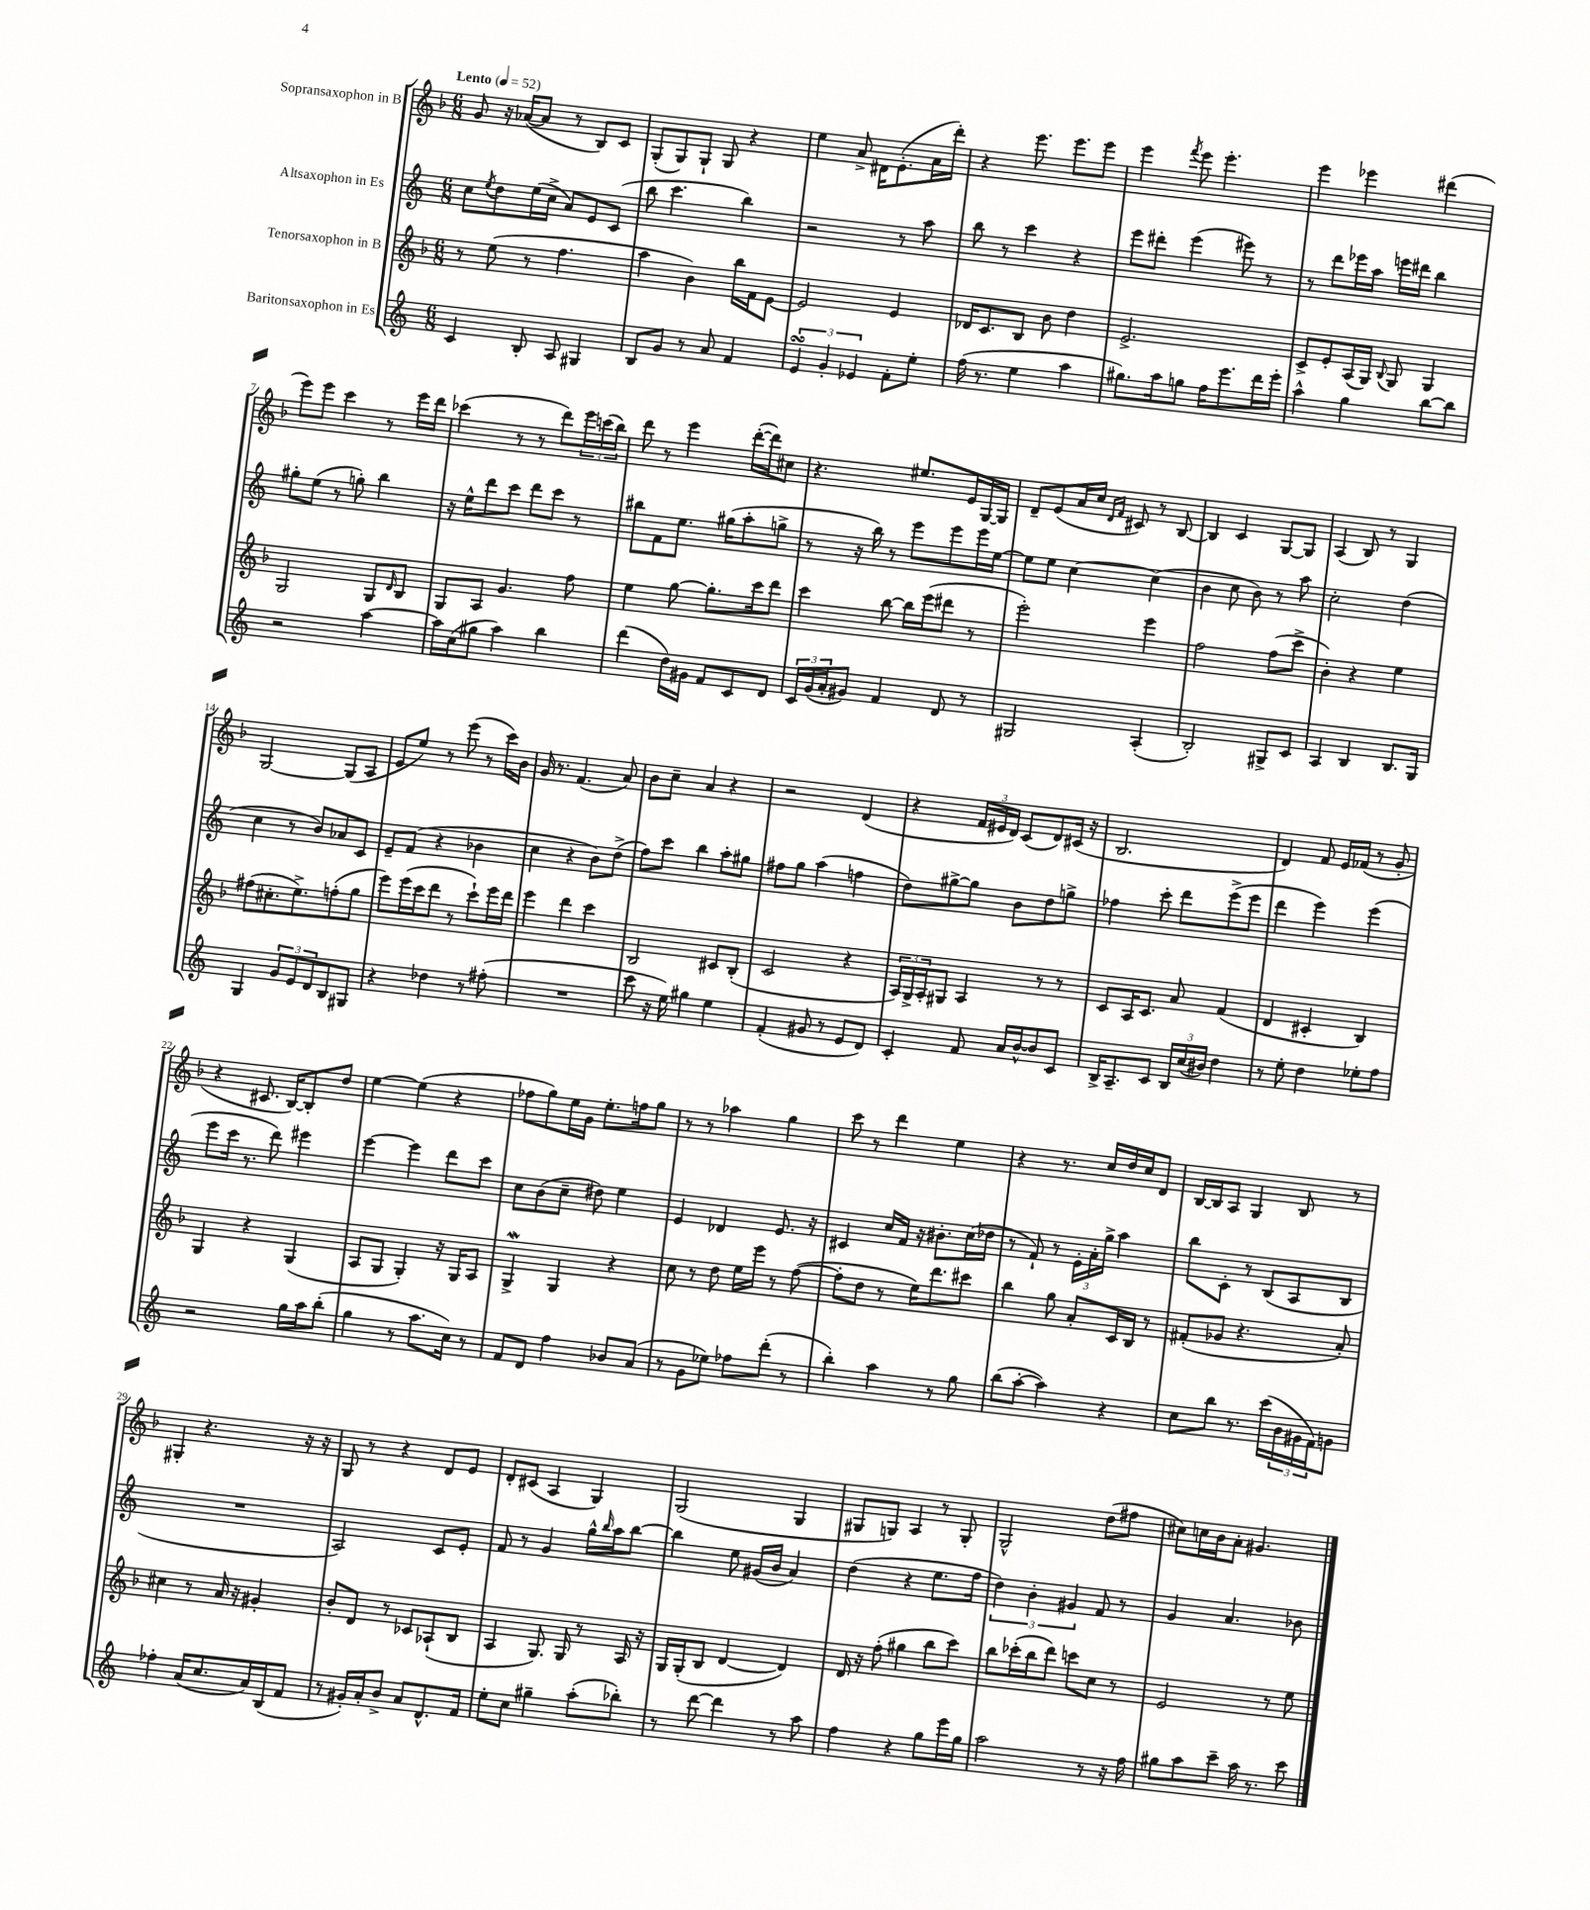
<<
\new StaffGroup <<
\new Staff = "s0" \with { instrumentName = "Sopransaxophon in B" } {
    \clef treble \key f \major \numericTimeSignature \time 6/8 \tempo "Lento" 4 = 52
    g'8 r16 aes'16~( aes'8 r8 bes8) c'8 |
    g8-.( g8) g8-! g8 r4 |
    e''4 a'8-> dis'16 e'8.-.( a'16 d'''16-.) |
    r4 e'''8. e'''8. e'''8 |
    e'''4 \acciaccatura { f'''8 } e'''8 e'''4.-. |
    e'''4 ees'''4 dis'''4( |
    e'''8) e'''8 c'''4 r8 e'''16 d'''16 |
    ces'''4( r8 r8 d'''8) \tuplet 3/2 { e'''16 c'''16( bes''16) } |
    d'''8 r8 e'''4 d'''16~-.( d'''16) cis''8 |
    r4. eis''8. e'16 g16~ g16 |
    d'8-- e'8( a'16 c''16 \grace { d'16 f'16 } cis'8) r8 bes8~ |
    bes4 c'4 g8~ g8 |
    a4( bes8) r8 g4 |
    g2~ g8( a8 |
    e'8 e''8) r8 e'''8( r8 c'''16) bes'16 |
    g'16 r8. f'4.( a'8) |
    bes'8 c''8-- a'4 r4 |
    r2 d'4( |
    r4 \tuplet 3/2 { f'16 eis'16 d'16) } c'8( d'8) cis'16( r16 |
    bes2. |
    d'4) f'8 e'16 fes'16( r8 g'8-. |
    r4 cis'8. bes16~) bes8-. d''8 |
    e''4~ e''4( r4 |
    fes''8 g''8) e''16 g'16 e''8.-. f''16 g''8 |
    r8 r8 aes''4 g''4 |
    c'''8 r8 d'''4 e''4 |
    r4 r8. c''16 d''16 c''16 d'8 |
    bes16~ bes16 a8 g4 bes8 r8 |
    gis4-. r4. r16 r16 |
    g8 r8 r4 d'8 e'8 |
    d'8-. cis'8( a4 g4) |
    g2( g4 |
    gis8 g8) a4 r8 g8-. |
    g2-^ d''8( fis''8 |
    cis''8) c''16 bes'16 a'8-. gis'4. \bar "|." |
}
\new Staff = "s1" \with { instrumentName = "Altsaxophon in Es" } {
    \clef treble \key c \major \numericTimeSignature \time 6/8
    c''8 \acciaccatura { e''8 } d''8 e''16( c''16-> a'8) e'8 c'8( |
    b''8 c'''4. b''4) |
    r2 r8 a''8 |
    b''8 r8 c'''4 r4 |
    e'''8 dis'''8-. e'''4( eis'''8) r8 |
    r8 d'''8 ees'''16 a''16 e'''16 dis'''16 b''4 |
    gis''8-. e''8( r8 g''8-.) b''4 |
    r16 e''16-^ d'''8 c'''8 d'''8 c'''8 r8 |
    bis''8 f'8 e''8. gis''16( a''8-. g''8-> |
    r8 r16 b''16) r8 e'''8 e'''8 e'''16 e''16~ |
    e''8 e''8 c''4~ c''4( |
    b'4 c''8 b'8) r8 a''8 |
    c''2-. d''4( |
    c''4 r8 b'8) aes'8 c'8 |
    e'8-- f'8( r4 bes'4 |
    c''4 r4 b'8) d''8->( |
    f''8) c'''8 b''4 a''8-. gis''8 |
    fis''8 g''8 a''4( f''4 |
    d''8) gis''8~-> gis''8 b'8 d''8 g''8-> |
    fes''4 c'''8-. d'''8 e'''8->( e'''8 |
    d'''4 e'''4) e'''4( |
    e'''8 c'''16 r8. d'''8) eis'''4 |
    e'''4~ e'''4 d'''8 c'''8 |
    c''8 b'8( c''8-- dis''8) e''4 |
    e'4 des'4 e'8. r16 |
    cis'4 c''16 f'16 r16 bis'8.-. c''16( des''16 |
    r8 f'8-!) r8 \tuplet 3/2 { e'16-. a'16-. g''16-> } a''4 |
    b''8 c'8-. r8 b8( a8 b8 |
    R2. |
    a2) c'8 e'8-. |
    f'8 r8 g'4 g''16-^ \grace { b''16 } a''16 b''8~ |
    b''4 e''8 gis'16( b'16 a'4) |
    d''4( r4 e''8. f''16 |
    \tuplet 3/2 { d''4) b'4-. gis'4 } f'8 r8 |
    g'4 a'4. bes'8 \bar "|." |
}
\new Staff = "s2" \with { instrumentName = "Tenorsaxophon in B" } {
    \clef treble \key f \major \numericTimeSignature \time 6/8
    r8 e''8( r8 f''4. |
    a''4 bes'4) bes''16 f'16 e'8~ |
    e'2 e'4 |
    des'16 c'8. bes8 bes'8 d''4 |
    e'2.-> |
    c'8-> e'8-. a16( g16) \appoggiatura { bes8 } g8 g4 |
    g2 g8 \grace { d'16 } bes8 |
    g8 a8 g'4. f''8 |
    e''4 g''8~ g''8.-. c'''16 d'''8 |
    c'''4 bes''8~ bes''16 e'''16( dis'''8 r8 |
    e'''2-.) e'''4 |
    f''2 f''8( c'''8-> |
    bes'4-.) r4 e''4 |
    fis''8( cis''8.-. e''8.->) f''8-.( g''8 |
    e'''8) e'''16( c'''16 d'''8 r8 c'''8-!) e'''16 d'''16 |
    e'''4 d'''4 c'''4 |
    bes2 cis'8 bes8-.( |
    c'2 r4 |
    \tuplet 3/2 { a16) g16-> a16-. } gis8 a4 r8 r8 |
    c'8 a16 c'8. a'8 f'4( |
    d'4 cis'4-. bes4) |
    g4 r4 g4( |
    a8 g8 g4-.) r16 g16 a8 |
    g4->\mordent g4 r4 |
    c''8 r8 d''8 e''16 e'''16 r8 f''8~( |
    f''8-. d''8 r8 e''16) d'''8. cis'''8 |
    bes''4 g''8 a'8-. c'16 bes16 r8 |
    fis'8-.( ges'8 r4. a'8-.) |
    cis''4 r8 a'16 r16 gis'4-. |
    bes'8-. d'8 r8 ces'8 aes8-!( bes8 |
    a4 g8.) g16 r8 a16 r16 |
    g16 g16-.( bes8 d'4~ d'4) |
    d'16 r16 f''8-.( gis''4 bes''8 c'''8) |
    bes''8 ces'''16-.( bes''16 d'''8) c'''8 c''8 r8 |
    e'2 r8 e''8 \bar "|." |
}
\new Staff = "s3" \with { instrumentName = "Baritonsaxophon in Es" } {
    \clef treble \key c \major \numericTimeSignature \time 6/8
    c'4 b8-. a8 gis4 |
    b8 g'8 r8 a'8 f'4 |
    \tuplet 3/2 { e'4\turn g'4-. ees'4 } f'8-. e''8-. |
    f''16( r8. e''4 a''4 |
    gis''8.) a''16 g''8 f''16 e'''8. d'''16 e'''16-. |
    a''4-^ g''4 b''8~ b''8 |
    r2 a''4~ |
    a''16 c''16( gis''8 a''4) b''4 |
    d'''4( d''16) gis'16 f'8 c'8 d'8 |
    \tuplet 3/2 { c'16 g'16( a'16-. } gis'8) f'4 d'8 r8 |
    gis2 a4-.( |
    b2-.) gis8-> c'8 |
    a4 b4 b8. g16 |
    g4 \tuplet 3/2 { g'8 e'8 d'8 } b8 gis8 |
    r4 des''4 r8 fis''8-.( |
    R2. |
    c'''8 r16 e''16) gis''4 e''4 |
    f'4-.( gis'8 r8 e'8 d'8) |
    c'4-. f'8 a'16 b'16~-^ b'8 c'8 |
    b16-> a8.-- c'8 \tuplet 3/2 { b16 c''16( bis'16) } d''4 |
    r8 e''8-. d''4 ees''8-. f''8 |
    r2 g''16 a''16 b''8-.( |
    g''4 r8 a''8. c''16) r8 |
    f'8 d'8 f''4 bes'8 a'8( |
    r8 g'8 ees''8) fes''8 d'''8-.( r8 |
    b''4-.) a''4 r8 g''8 |
    b''8( a''8~-. a''4) r4 |
    c''8 b''8 r8. c'''16( \tuplet 3/2 { b'16 gis'16 f'16) } g'8 |
    fes''4-. a'16( c''8. a'16) b16( f'8 |
    r8 gis'16-.) a'16-. b'8-> a'8 d'8.-^ f'16 |
    e''8-. c''8 gis''4-- a''8-.( bes''8-.) |
    r8 d'''8~ d'''4 r8 a''8 |
    f''4 r4 g''8 e'''16 g''16 |
    a''2 r8 r16 f''16 |
    gis''8 a''8 c'''8-- a''16 r8. c'''8 \bar "|." |
}
>>
>>
